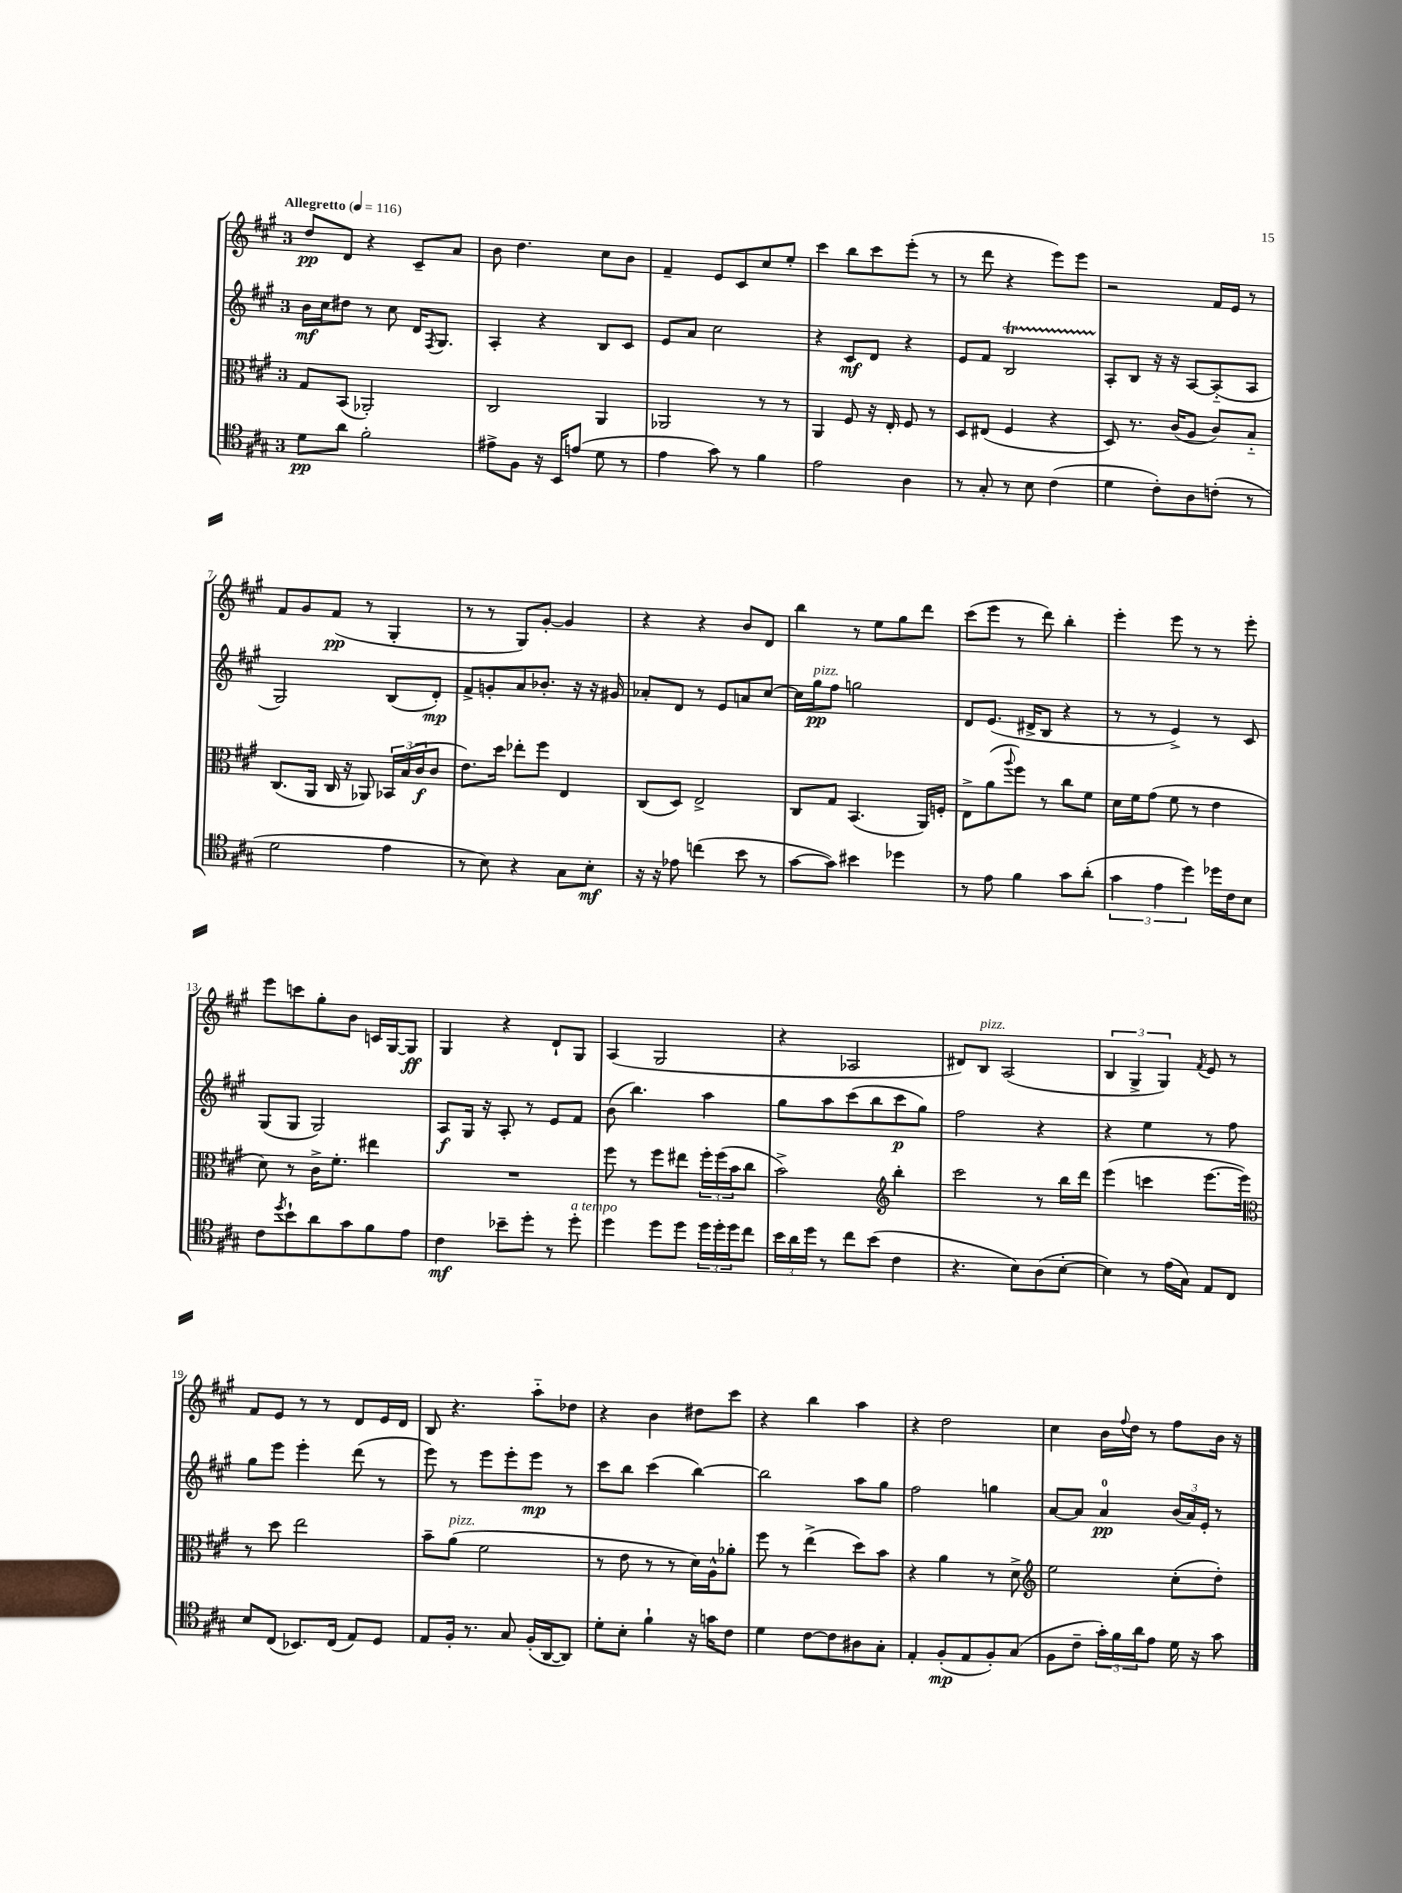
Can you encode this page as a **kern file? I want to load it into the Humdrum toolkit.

**kern	**dynam	**kern	**dynam	**kern	**dynam	**kern	**dynam
*part4	*part4	*part3	*part3	*part2	*part2	*part1	*part1
*staff4	*staff4	*staff3	*staff3	*staff2	*staff2	*staff1	*staff1
*clefC4	*	*clefC3	*	*clefG2	*	*clefG2	*
*k[f#c#g#]	*	*k[f#c#g#]	*	*k[f#c#g#]	*	*k[f#c#g#]	*
*M3/4	*	*M3/4	*	*M3/4	*	*M3/4	*
*MM116	*	*MM116	*	*MM116	*	*MM116	*
=1	=1	=1	=1	=1	=1	=1	=1
!	!	!	!	!	!	!LO:TX:a:B:t=Allegretto	!
8d\L	pp	8G#/L	.	16b\LL	mf	8dd/L	pp
.	.	.	.	16cc#\J	.	.	.
8a\J	.	(8BB/J	.	8dd#X\J	.	8d/J	.
2f#'\	.	2AA-X'/)	.	8r	.	4r	.
.	.	.	.	8cc#\	.	.	.
.	.	.	.	16d/KL	.	8c#~/L	.
.	.	.	.	8qF#/	.	.	.
.	.	.	.	8.G#/J	.	.	.
.	.	.	.	.	.	8a/J	.
=2	=2	=2	=2	=2	=2	=2	=2
8e#X^\L	.	2C#/	.	4A'/	.	8b\	.
8F#\J	.	.	.	.	.	4.dd\	.
16r	.	.	.	4r	.	.	.
16BB/KL	.	.	.	.	.	.	.
(8en/J	.	.	.	.	.	.	.
8d\	.	4AA/	.	8B/L	.	8cc#\L	.
8r	.	.	.	8c#/J	.	8b\J	.
=3	=3	=3	=3	=3	=3	=3	=3
4e\	.	2AA-X/	.	8e/L	.	4f#~/	.
.	.	.	.	8a/J	.	.	.
8g#\)	.	.	.	2cc#\	.	8e/L	.
8r	.	.	.	.	.	8c#/	.
4f#\	.	8r	.	.	.	8cc#/	.
.	.	8r	.	.	.	8ee'/J	.
=4	=4	=4	=4	=4	=4	=4	=4
2e\	.	4AA/	.	4r	.	4ccc#\	.
.	.	8F#/	.	8c#/L	mf	8bb\L	.
.	.	16r	.	8d/J	.	8ccc#\	.
.	.	16E'/	.	.	.	.	.
4A\	.	8F#/	.	4r	.	(8eee'\J	.
.	.	8r	.	.	.	8r	.
=5	=5	=5	=5	=5	=5	=5	=5
8r	.	8D/L	.	8e/L	.	8r	.
8G#'/	.	(8E#X/J	.	8f#/J	.	8ddd\	.
8r	.	4F#/	.	2BT/	.	4r	.
8B\	.	.	.	.	.	.	.
(4c#\	.	4r	.	.	.	8eee\L)	.
.	.	.	.	.	.	8eee\J	.
=6	=6	=6	=6	=6	=6	=6	=6
4d\	.	8D/)	.	8A'/L	.	2r	.
.	.	8.r	.	8B/J	.	.	.
8c#'\L)	.	.	.	16r	.	.	.
.	.	(16c#/KL	.	16r	.	.	.
8A\	.	8A/J	.	[8A/L	.	.	.
(8cn'\J	.	8c#/L)	.	(8A/]	.	16f#/LL	.
.	.	.	.	.	.	16e/JJ	.
8r	.	8B/J	.	8A/J	.	8r	.
!!LO:LB:g=z
=7	=7	=7	=7	=7	=7	=7	=7
2d\	.	(8.C#/L	.	2G#/)	.	8f#/L	.
.	.	.	.	.	.	8g#/	.
.	.	16AA/Jk	.	.	.	.	.
.	.	16C#/	.	.	.	(8f#/J	pp
.	.	16r	.	.	.	.	.
.	.	8AA-X/)	.	.	.	8r	.
4e\	.	24BB-X/LL	.	(8B/L	.	4G#'/	.
.	.	(24B/	.	.	.	.	.
.	.	24c#/J	f	.	.	.	.
.	.	8c#/J	.	8d'/J)	mp	.	.
=8	=8	=8	=8	=8	=8	=8	=8
8r	.	8.e\L)	.	8f#^/L	.	8r	.
8B\)	.	.	.	8gn'/	.	8r	.
.	.	16dd\Jk	.	.	.	.	.
4r	.	8ee-X'\L	.	8a/	.	8G#/L)	.
.	.	8ff#\J	.	8.b-X'/J	.	[8g#'/J	.
8G#\L	.	4E/	.	.	.	4g#/]	.
.	.	.	.	16r	.	.	.
8B'\J	mf	.	.	16r	.	.	.
.	.	.	.	16g#X/	.	.	.
=9	=9	=9	=9	=9	=9	=9	=9
16r	.	(8C#/L	.	8a-X'/L	.	4r	.
16r	.	.	.	.	.	.	.
8e-X\	.	8D/J)	.	8d/J	.	.	.
(4ccn\	.	2E^/	.	8r	.	4r	.
.	.	.	.	8e/L	.	.	.
8b\	.	.	.	8an/	.	8b/L	.
8r	.	.	.	[8cc#/J	.	8d/J	.
=10	=10	=10	=10	=10	=10	=10	=10
[8g#\L	.	8C#/L	.	16cc#\LL]	.	4bb\	.
!	!	!	!	!LO:TX:a:i:t=pizz.	!	!	!
.	.	.	.	16gg#\J	pp	.	.
8g#\J])	.	8G#/J	.	8ff#\J	.	.	.
4b#X\	.	(4.BB/	.	2ggn\	.	8r	.
.	.	.	.	.	.	8ee\L	.
4dd-X\	.	.	.	.	.	8gg#\	.
.	.	16AA/LL)	.	.	.	8ddd\J	.
.	.	16Fn'/JJ	.	.	.	.	.
=11	=11	=11	=11	=11	=11	=11	=11
8r	.	8E^\L	.	8d/L	.	(8ccc#\L	.
8e\	.	(8a\	.	(8.e/J	.	8eee\J	.
.	.	8qqaa/	.	.	.	.	.
4f#\	.	8ff#\J)	.	.	.	8r	.
.	.	.	.	16d#X^/KL	.	.	.
.	.	8r	.	8B/J	.	8ddd\)	.
8g#\L	.	8cc#\L	.	4r	.	4bb'\	.
(8a'\J	.	8f#\J	.	.	.	.	.
=12	=12	=12	=12	=12	=12	=12	=12
6g#\	.	16d\LL	.	8r	.	4eee'\	.
.	.	16f#\J	.	.	.	.	.
.	.	(8g#\J	.	8r	.	.	.
6e\	.	.	.	.	.	.	.
.	.	8f#\	.	4e^/)	.	8eee\	.
6dd\)	.	.	.	.	.	.	.
.	.	8r	.	.	.	8r	.
16dd-X\LL	.	4e\	.	8r	.	8r	.
16c#\J	.	.	.	.	.	.	.
8B\J	.	.	.	8c#/	.	8eee'\	.
!!LO:LB:g=z
=13	=13	=13	=13	=13	=13	=13	=13
8c#\L	.	8d\)	.	(8G#/L	.	8eee\L	.
8qdd/	.	.	.	.	.	.	.
8b`\	.	8r	.	8G#/J	.	8cccn\	.
8a\	.	16c#^\KL	.	2G#/)	.	8gg#'\	.
.	.	8.f#'\J	.	.	.	.	.
8g#\	.	.	.	.	.	8b\J	.
8f#\	.	4ee#X\	.	.	.	16cn/LL	.
.	.	.	.	.	.	[16G#/J	.
8e\J	.	.	.	.	.	8G#/J]	ff
=14	=14	=14	=14	=14	=14	=14	=14
4c#\	mf	2.r	.	8A/L	f	4G#/	.
.	.	.	.	16G#/Jk	.	.	.
.	.	.	.	16r	.	.	.
8b-X~\L	.	.	.	8A'/	.	4r	.
8dd'\J	.	.	.	8r	.	.	.
8r	.	.	.	8e/L	.	8d`/L	.
!LO:TX:a:i:t=a tempo	!	!	!	!	!	!	!
8dd'\	.	.	.	8f#/J	.	8G#/J	.
=15	=15	=15	=15	=15	=15	=15	=15
4dd\	.	8ff#\	.	(8b\	.	(4A/	.
.	.	8r	.	4.bb\)	.	.	.
8dd\L	.	8ff#\L	.	.	.	2G#/	.
8dd\J	.	8ee#X\J	.	.	.	.	.
24dd\LL	.	24ff#'\LL	.	4aa\	.	.	.
24dd'\	.	(24ff#\	.	.	.	.	.
24dd\J	.	24b\J	.	.	.	.	.
8cc#\J	.	8cc#\J	.	.	.	.	.
=16	=16	=16	=16	=16	=16	=16	=16
24b\LL	.	2b^\)	.	8gg#\L	.	4r	.
24a\	.	.	.	.	.	.	.
24dd\JJ	.	.	.	.	.	.	.
8r	.	.	.	8aa\	.	.	.
8cc#\L	.	.	.	(8ccc#\	.	2A-X/	.
(8b\J	.	.	.	8bb\	.	.	.
*	*	*clefG2	*	*	*	*	*
4c#\	.	4bb'\	.	8ccc#\	p	.	.
.	.	.	.	8gg#\J)	.	.	.
=17	=17	=17	=17	=17	=17	=17	=17
4.r	.	2ccc#\	.	2ff#\	.	8d#X/L)	.
!	!	!	!	!	!	!LO:TX:a:i:t=pizz.	!
.	.	.	.	.	.	8B/J	.
.	.	.	.	.	.	(2A/	.
8B\L)	.	.	.	.	.	.	.
(8A\	.	8r	.	4r	.	.	.
[8B'\J	.	16bb\LL	.	.	.	.	.
.	.	16ddd\JJ	.	.	.	.	.
=18	=18	=18	=18	=18	=18	=18	=18
4B\])	.	(4eee\	.	4r	.	6B/	.
.	.	.	.	.	.	6G#^/	.
8r	.	4cccn\	.	4ee\	.	.	.
.	.	.	.	.	.	6G#/)	.
(16e\LL	.	.	.	.	.	.	.
16G#\JJ)	.	.	.	.	.	.	.
.	.	.	.	.	.	8qf#/	.
8E/L	.	[8.eee\L	.	8r	.	8e/	.
8C#/J	.	.	.	8ff#\	.	8r	.
.	.	16eee\Jk])	.	.	.	.	.
!!LO:LB:g=z
=19	=19	=19	=19	=19	=19	=19	=19
*	*	*clefC3	*	*	*	*	*
8B/L	.	8r	.	8gg#\L	.	8f#/L	.
(8C#/J	.	8dd\	.	8eee\J	.	8e/J	.
8.BB-X/L)	.	2ee\	.	4eee'\	.	8r	.
.	.	.	.	.	.	8r	.
(16C#/Jk	.	.	.	.	.	.	.
8E/L)	.	.	.	(8ddd\	.	8d/L	.
8D/J	.	.	.	8r	.	16e/L	.
.	.	.	.	.	.	16d/JJ	.
=20	=20	=20	=20	=20	=20	=20	=20
8E/L	.	8b~\L	.	8eee\)	.	8B/	.
!	!	!LO:TX:a:i:t=pizz.	!	!	!	!	!
16F#'/Jk	.	(8a\J	.	8r	.	4.r	.
8.r	.	.	.	.	.	.	.
.	.	2f#\	.	8eee\L	.	.	.
8G#/	.	.	.	8eee'\	.	.	.
(16F#'/LL	.	.	.	8eee\J	mp	8aa\L	.
[16AA/J	.	.	.	.	.	.	.
8AA/J])	.	.	.	8r	.	8dd-X\J	.
=21	=21	=21	=21	=21	=21	=21	=21
8d'\L	.	8r	.	8ccc#\L	.	4r	.
8B'\J	.	8e\	.	8bb\J	.	.	.
4f#`\	.	8r	.	(4ccc#\	.	4b\	.
.	.	8r	.	.	.	.	.
16r	.	16d\LL)	.	[4bb\)	.	8dd#X\L	.
16gn\KL	.	16A^^\J	.	.	.	.	.
8c#\J	.	8a-X'\J	.	.	.	8ccc#\J	.
=22	=22	=22	=22	=22	=22	=22	=22
4d\	.	8ff#\	.	2bb\]	.	4r	.
.	.	8r	.	.	.	.	.
[8c#\L	.	(4ee^\	.	.	.	4bb\	.
8c#\]	.	.	.	.	.	.	.
8A#X\	.	8dd\L)	.	8aa\L	.	4aa\	.
8G#'\J	.	8b\J	.	8gg#\J	.	.	.
=23	=23	=23	=23	=23	=23	=23	=23
4E'/	.	4r	.	2ff#\	.	4r	.
(8F#'/L	mp	4a\	.	.	.	2dd\	.
8E/	.	.	.	.	.	.	.
8F#'/)	.	8r	.	4ggn\	.	.	.
(8G#/J	.	8d^\	.	.	.	.	.
=24	=24	=24	=24	=24	=24	=24	=24
*	*	*clefG2	*	*	*	*	*
8F#\L	.	2ee\	.	[8a/L	.	4cc#\	.
8c#~\J	.	.	.	8a/J]	.	.	.
24g#'\LL)	.	.	.	4a/	pp	16b\LL	.
24f#\	.	.	.	.	.	.	.
.	.	.	.	.	.	8qqff#/	.
.	.	.	.	.	.	16dd\JJ	.
24a\J	.	.	.	.	.	.	.
8e\J	.	.	.	.	.	8r	.
16d\	.	(8cc#'\L	.	(24b/LL	.	8ff#\L	.
.	.	.	.	24a/)	.	.	.
16r	.	.	.	.	.	.	.
.	.	.	.	24e'/JJ	.	.	.
8g#\	.	8dd'\J)	.	8r	.	16b\Jk	.
.	.	.	.	.	.	16r	.
==	==	==	==	==	==	==	==
*-	*-	*-	*-	*-	*-	*-	*-
